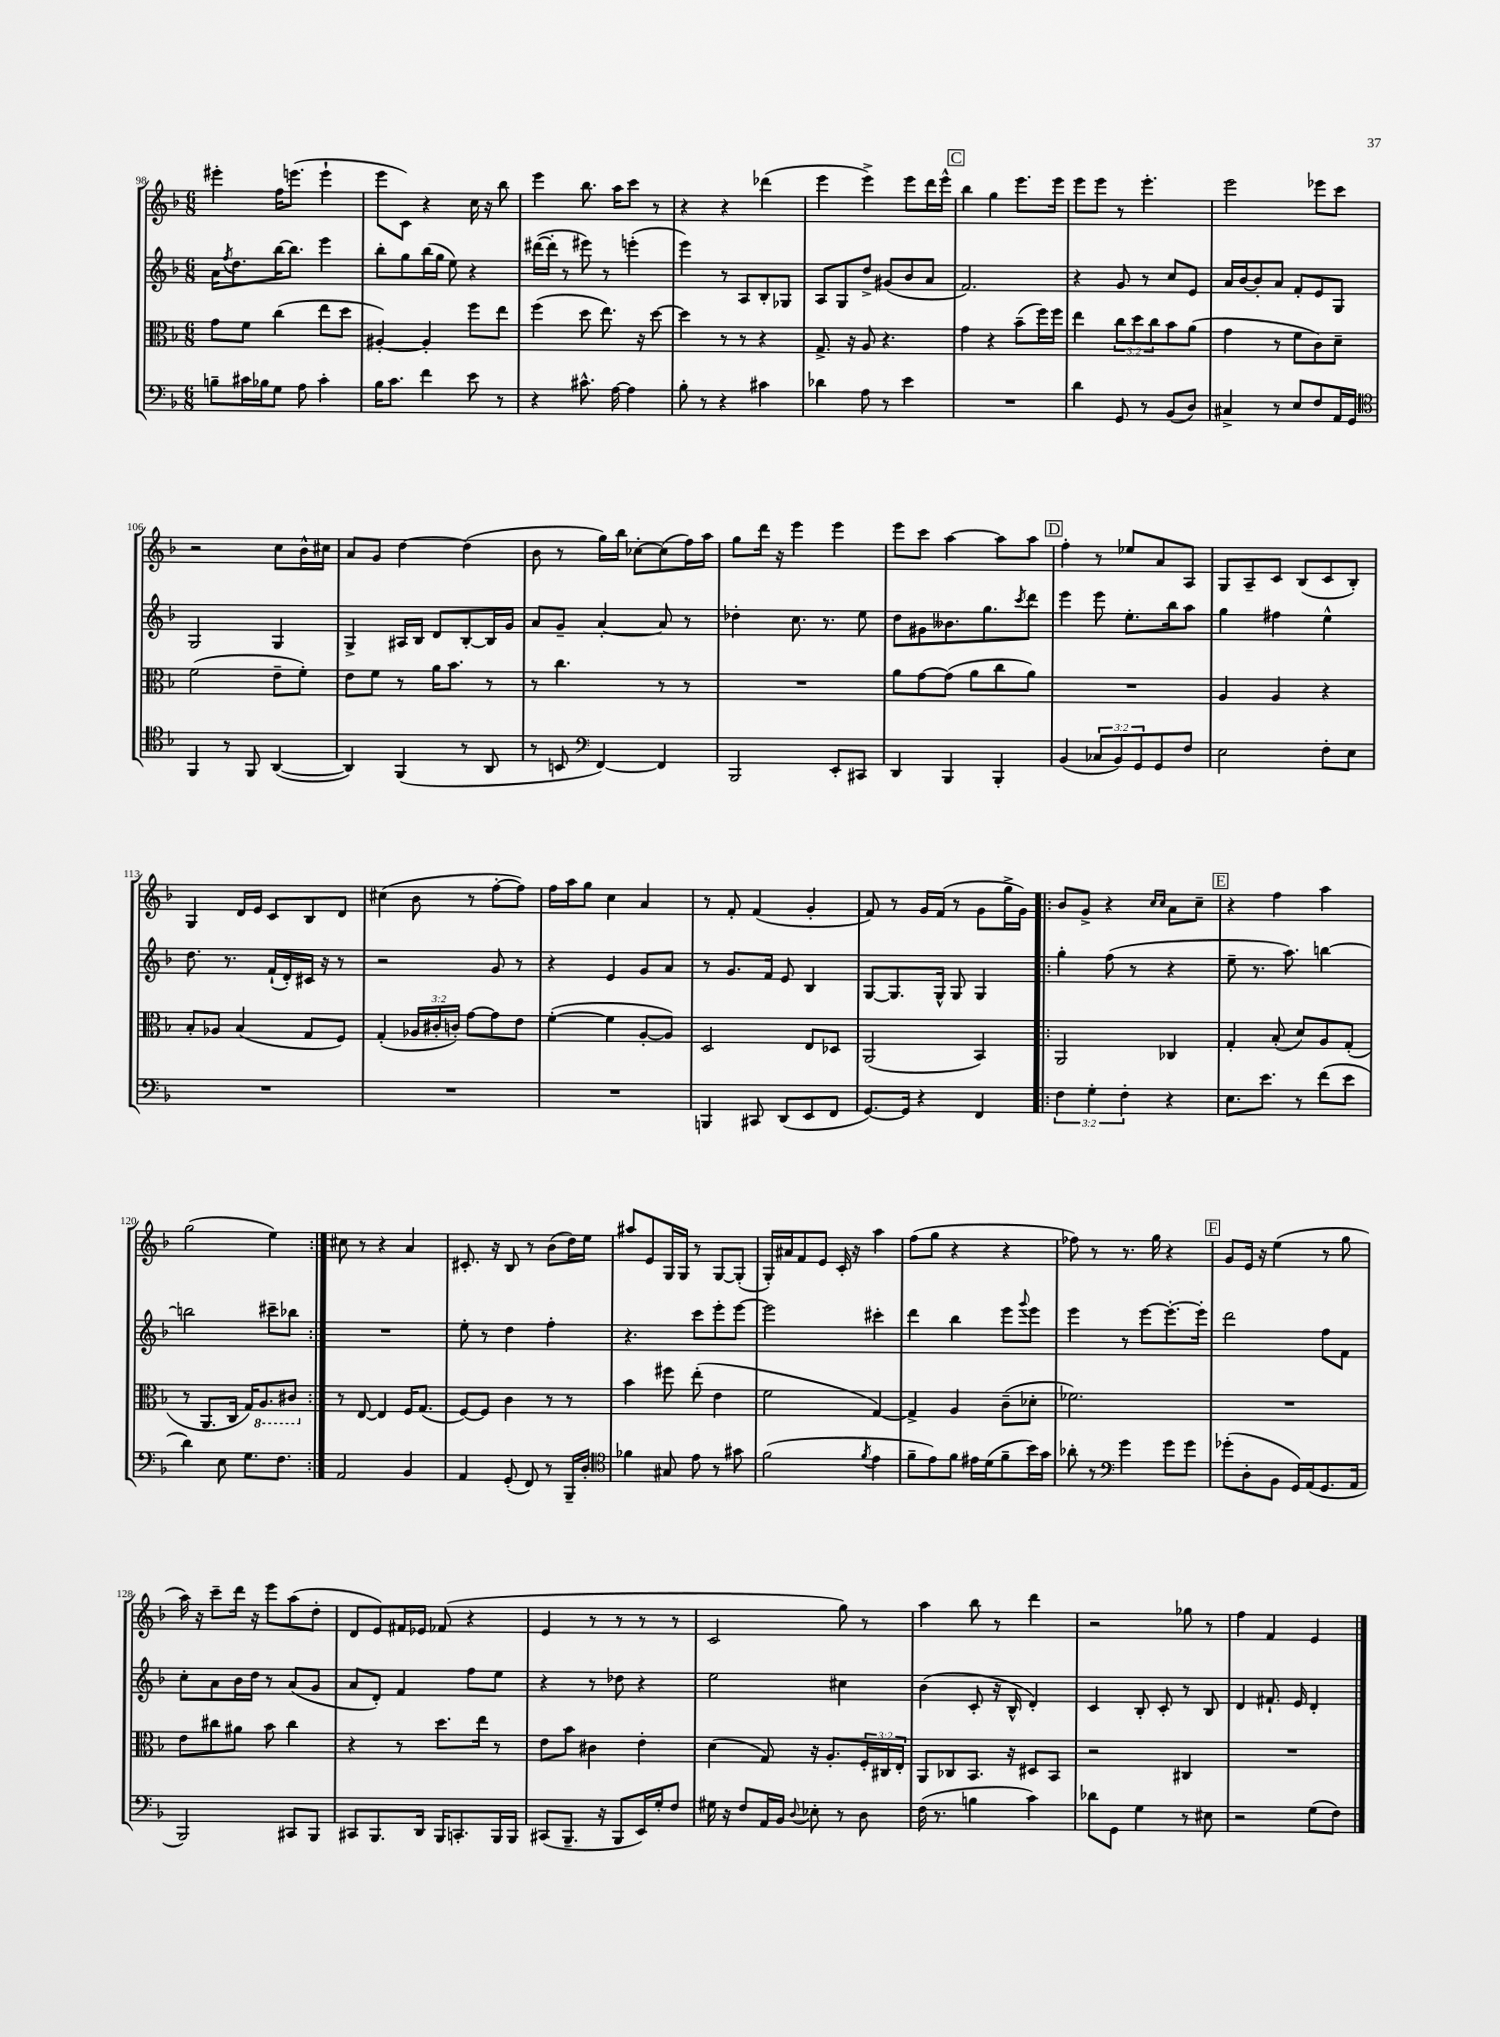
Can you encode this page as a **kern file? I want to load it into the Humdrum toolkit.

**kern	**kern	**kern	**kern
*part4	*part3	*part2	*part1
*staff4	*staff3	*staff2	*staff1
*clefF4	*clefC3	*clefG2	*clefG2
*k[b-]	*k[b-]	*k[b-]	*k[b-]
*M6/8	*M6/8	*M6/8	*M6/8
=98	=98	=98	=98
8Bn~\L	8g\L	16a\KL	4eee#X'\
.	.	8qff/	.
.	.	8.dd\	.
16c#X\L	8f\J	.	.
16B-X\J	.	.	.
8G\J	(4cc\	[16bb-\K	16ff\KL
.	.	8.bb-\J]	(8.eeen\J
8A\	.	.	.
4c#'\	8ee\L	4eee\	4eee`\
.	8dd\J	.	.
=99	=99	=99	=99
16B-\KL	[4A#X'/)	8bb-'\L	8eee\L
8.c\J	.	.	.
.	.	8gg\	8c\J)
4f\	4A#'/]	(16bb-\L	4r
.	.	16gg\JJ	.
.	.	8ee\)	.
8e\	8ff\L	4r	16cc\
.	.	.	16r
8r	8ee\J	.	8bb-\
=100	=100	=100	=100
4r	(4ff\	([16ddd#X\LL	4eee\
.	.	16ddd#'\JJ]	.
.	.	8r	.
8.c#X^^\	8dd\	8eee#X\)	8.bb-\
.	8.ee\)	8r	.
[16A\	.	.	16aa\KL
4A\]	.	(4eeen'\	8ccc\J
.	16r	.	.
.	[8dd\	.	8r
=101	=101	=101	=101
8B-'\	4dd\]	4eee\)	4r
8r	.	.	.
4r	8r	8r	4r
.	8r	8A/L	.
4c#X\	4r	8B-'/	(4ddd-X\
.	.	8G-X/J	.
=102	=102	=102	=102
4d-X\	8.G^/	8A/L	4eee\
.	.	8G/	.
.	16r	.	.
8A\	8A/	8dd^/J	4eee^\)
8r	4.r	(8g#X/L	.
4e\	.	8b-/	8eee\L
.	.	8a/J	16ddd\L
.	.	.	16eee^^\JJ
!!LO:REH:place=s1:t=C
=103	=103	=103	=103
2.r	4g\	2.f/)	4bb-\
.	4r	.	4gg\
.	(8b-~\L	.	8.eee\L
.	16ff\L)	.	.
.	16ff\JJ	.	16eee\Jk
=104	=104	=104	=104
4d\	4ee\	4r	8eee\L
.	.	.	8eee\J
8GG/	12cc\L	8g/	8r
.	12dd\	.	.
8r	.	8r	4.eee'\
.	12cc\	.	.
(8BB-/L	8b-\	8cc/L	.
8D/J)	(8a\J	8e/J	.
=105	=105	=105	=105
4C#X^/	4g\	16a/LL	2eee\
.	.	[16b-/J	.
.	.	8b-'/]	.
8r	8r	8a/J	.
8E/L	8f\L	8f'/L	.
8F/	8c\)	8e/	8eee-X\L
16AA/L	8d~\J	8G/J	8ccc\J
16GG/JJ	.	.	.
!!LO:LB:g=z
=106	=106	=106	=106
*clefC4	*	*	*
4FF/	(2f\	2G/	2r
8r	.	.	.
8FF/	.	.	.
([4AA/	8e~\L	4G/	8cc\L
.	8f'\J)	.	16b-^^\L
.	.	.	16cc#X\JJ
=107	=107	=107	=107
4AA/])	8e\L	4G^/	8a/L
.	8f\J	.	8g/J
(4FF/	8r	16A#X/LL	[4dd\
.	.	16B-/JJ	.
.	16a\KL	8d/L	.
.	8.b-\J	.	.
8r	.	[8B-'/	(4dd\]
8AA/	8r	16B-/L]	.
.	.	16g/JJ	.
=108	=108	=108	=108
8r	8r	8a/L	8b-\
8BBn/	4.cc\	8g~/J	8r
*clefF4	*	*	*
[4FF/)	.	[4a'/	16gg\LL)
.	.	.	16bb-\JJ
.	.	.	[8cc-X'\L
4FF/]	8r	8a/]	(8cc-\]
.	8r	8r	16ff\L)
.	.	.	16aa\JJ
=109	=109	=109	=109
2BBB-/	2.r	4dd-X'\	8gg\L
.	.	.	16ddd\Jk
.	.	.	16r
.	.	8.cc\	4eee\
.	.	8.r	.
8EE'/L	.	.	4eee\
8CC#X/J	.	8ee\	.
=110	=110	=110	=110
4DD/	8a\L	8dd\L	8eee\L
.	[8g\	8g#X\	8ccc\J
4BBB-/	(8g\J]	8.b--X\	[4aa\
.	8a\L	.	.
.	.	8.gg\	.
4BBB-'/	8cc\	.	8aa\L]
.	.	8qccc/	.
.	8a\J)	8ddd\J	8aa\J
!!LO:REH:place=s1:t=D
=111	=111	=111	=111
(4BB-/	2.r	4eee\	4ff'\
12C-X/L	.	8eee\	8r
12BB-/)	.	.	.
.	.	8.ee'\L	8ee-X/L
12GG/	.	.	.
8GG/	.	.	8a/
.	.	16bb-\k	.
8F/J	.	8aa\J	8A/J
=112	=112	=112	=112
2E\	4A/	4gg\	8G/L
.	.	.	8A~/
.	4A/	4ff#X\	8c/J
.	.	.	(8B-/L
8F'\L	4r	4ee^^\	8c/
8E\J	.	.	8B-'/J)
!!LO:LB:g=z
=113	=113	=113	=113
2.r	8B-'/L	8.dd\	4G/
.	8A-X/J	.	.
.	.	8.r	.
.	(4B-/	.	16d/LL
.	.	.	16e/JJ
.	.	(16f`/LL	8c/L
.	.	16d'/)	.
.	8G/L	16c#X/JJ	8B-/
.	.	16r	.
.	8F/J)	8r	8d/J
=114	=114	=114	=114
2.r	(4G'/	2r	(4cc#X\
.	24A-X/LL	.	8b-\
.	24c#X'/	.	.
.	24cn'/JJ)	.	.
.	[8g\L	.	8r
.	8g\]	8g/	[8ff'\L
.	8e\J	8r	8ff\J])
=115	=115	=115	=115
2.r	([4f'\	4r	16ff\LL
.	.	.	16aa\J
.	.	.	8gg\J
.	4f\]	4e/	4cc\
.	[8A'/L	8g/L	4a/
.	8A/J])	8a/J	.
=116	=116	=116	=116
4BBBn/	2D/	8r	8r
.	.	8.g/L	8f'/
8CC#X/	.	.	(4f/
.	.	16f/Jk	.
(8DD/L	.	8e/	.
8EE/	8E/L	4B-/	4g'/
8FF/J	8D-X/J	.	.
=117	=117	=117	=117
[8.GG/L)	(2AA/	[8G/L	8f/)
.	.	8.G/]	8r
16GG/Jk]	.	.	.
4r	.	.	16g/LL
.	.	16G^^/Jk	(16f/JJ
.	.	8G/	8r
4FF/	4BB-/)	4G/	8g\L
.	.	.	16gg^\L
.	.	.	16g\JJ)
=118!|:	=118!|:	=118!|:	=118!|:
6F\	2AA/	4gg'\	8b-/L
.	.	.	8g^/J
6G'\	.	.	.
.	.	(8ff\	4r
6F'\	.	.	.
.	.	8r	.
.	.	.	16qqcc/LL
.	.	.	16qqcc/JJ
4r	4C-X/	4r	8a\L
.	.	.	8cc~\J
!!LO:REH:place=s1:t=E
=119	=119	=119	=119
8.E\L	4G'/	8ee~\	4r
.	.	8.r	.
8.e\J	.	.	.
.	(8B-'/	.	4ff\
.	.	8.aa\)	.
8r	8d/L)	.	.
(8f\L	8A/	[4bbn\	4aa\
8e\J	(8G'/J	.	.
!!LO:LB:g=z
=120	=120	=120	=120
4d\)	8r	2bbn\]	(2gg\
.	8.AA/L	.	.
8E\	.	.	.
.	16C/Jk	.	.
8.G\L	16G/KL)	.	.
*	*8ba	*	*
.	8.AA/	.	.
.	.	8ccc#X~\L	4ee\)
8.F\J	.	.	.
.	8C#X/J	8bb-X\J	.
=121:|!	=121:|!	=121:|!	=121:|!
*	*X8ba	*	*
2AA/	8r	2.r	8cc#X\
.	[8E/	.	8r
.	4E/]	.	4r
4BB-/	16F/KL	.	4a/
.	(8.G/J	.	.
=122	=122	=122	=122
4AA/	[8F/L)	8ee'\	8.c#X'/
.	8F/J]	8r	.
.	.	.	16r
(8GG'/	4c\	4dd\	8B-/
8FF/)	.	.	8r
8r	8r	4ff'\	(8b-\L
16BBB-~/LL	8r	.	16dd\L)
16D'/JJ	.	.	16ee\JJ
=123	=123	=123	=123
*clefC4	*	*	*
4f-X\	4b-\	4.r	8aa#X/L
.	.	.	8e/
8G#X/	8ff#X\	.	16G/L
.	.	.	16G/JJ
8e\	(8ee'\	8ccc\L	8r
8r	4e\	8eee'\	[8G/L
8g#X\	.	[8eee\J	(8G'/J]
=124	=124	=124	=124
(2f\	2f\	2eee\]	16G'/LL)
.	.	.	16a#X/J
.	.	.	8f/
.	.	.	8e/J
.	.	.	16c'/
.	.	.	16r
8qf/	.	.	.
4e\	[4G/)	4ccc#X'\	4aa\
=125	=125	=125	=125
8f~\L	4G^/]	4ddd\	(8ff\L
8e\)	.	.	8gg\J
8f\J	4A/	4bb-\	4r
16e#X\LL	.	.	.
(16d\J	.	.	.
8f~\	(8c~\L	8eee\L	4r
.	.	8qqggg/	.
16b-\L)	8d-X'\J	8eee\J	.
16g\JJ	.	.	.
=126	=126	=126	=126
8a-X'\	2.f-X\)	4eee\	8ff-X\)
8r	.	.	8r
*clefF4	*	*	*
4g\	.	8r	8.r
.	.	[8eee\L	.
.	.	.	16gg\
8g\L	.	8.eee'\_	4r
8g\J	.	.	.
.	.	16eee'\Jk]	.
!!LO:REH:place=s1:t=F
=127	=127	=127	=127
(8g-X'\L	2.r	2ddd\	8g/L
8D'\	.	.	16e/Jk
.	.	.	16r
8BB-\J	.	.	(4ee\
16GG/LL)	.	.	.
(16AA/J	.	.	.
8.GG/	.	8ff\L	8r
.	.	8f\J	8gg\
16AA/Jk	.	.	.
!!LO:LB:g=z
=128	=128	=128	=128
2BBB-/)	8e\L	8cc'\L	16aa\)
.	.	.	16r
.	8cc#X\	8a\	8ccc~\L
.	8a#X\J	16b-\L	16ddd\Jk
.	.	16dd\JJ	16r
.	8b-\	8r	8eee\L
8CC#X/L	4cc#\	(8a/L	(8aa\
8BBB-/J	.	8g/J	8dd'\J
=129	=129	=129	=129
8CC#X/L	4r	8a/L	8d/L
8.BBB-/	.	8d'/J)	8e/)
.	8r	4f/	16f#X/L
16DD/Jk	.	.	16e-X/JJ
16BBB-/KL	8.dd\L	.	(8f-X/
8.CCn'/	.	.	.
.	.	8ff\L	4r
.	16ee\Jk	.	.
16BBB-/L	8r	8ee\J	.
16BBB-/JJ	.	.	.
=130	=130	=130	=130
(8CC#X/L	8e\L	4r	4e/
8.BBB-~/J	8b-\J	.	.
.	4c#X\	8r	8r
16r	.	.	.
8BBB-/L	.	8dd-X\	8r
16EE/L)	4e'\	4r	8r
16G'/J	.	.	.
8F/J	.	.	8r
=131	=131	=131	=131
16G#X\	(4d\	2ee\	2c/
16r	.	.	.
8F/L	.	.	.
16AA/L	8G/)	.	.
16BB-/JJ	.	.	.
8qqD/	.	.	.
8E-X'\	16r	.	.
.	8.A'/L	.	.
8r	.	4cc#X\	8gg\)
8D\	24F'/L	.	8r
.	24C#X/	.	.
.	24E'/JJ	.	.
=132	=132	=132	=132
(16F\	8AA/L	(4b-\	4aa\
8.r	.	.	.
.	8C-X/	.	.
4Bn\	8.BB-/J	8c'/	8bb-\
.	.	16r	8r
.	16r	16B-^^/	.
4c\)	8D#X/L	4d'/)	4ddd\
.	8BB-/J	.	.
=133	=133	=133	=133
8d-X\L	2r	4c/	2r
8GG\J	.	.	.
4G\	.	8B-'/	.
.	.	8c'/	.
8r	4C#X/	8r	8gg-X\
8E#X\	.	8B-/	8r
=134	=134	=134	=134
2r	2.r	4d/	4ff\
.	.	8.f#X`/	4f/
.	.	16e/	.
(8G\L	.	4d'/	4e/
8F\J)	.	.	.
==	==	==	==
*-	*-	*-	*-
